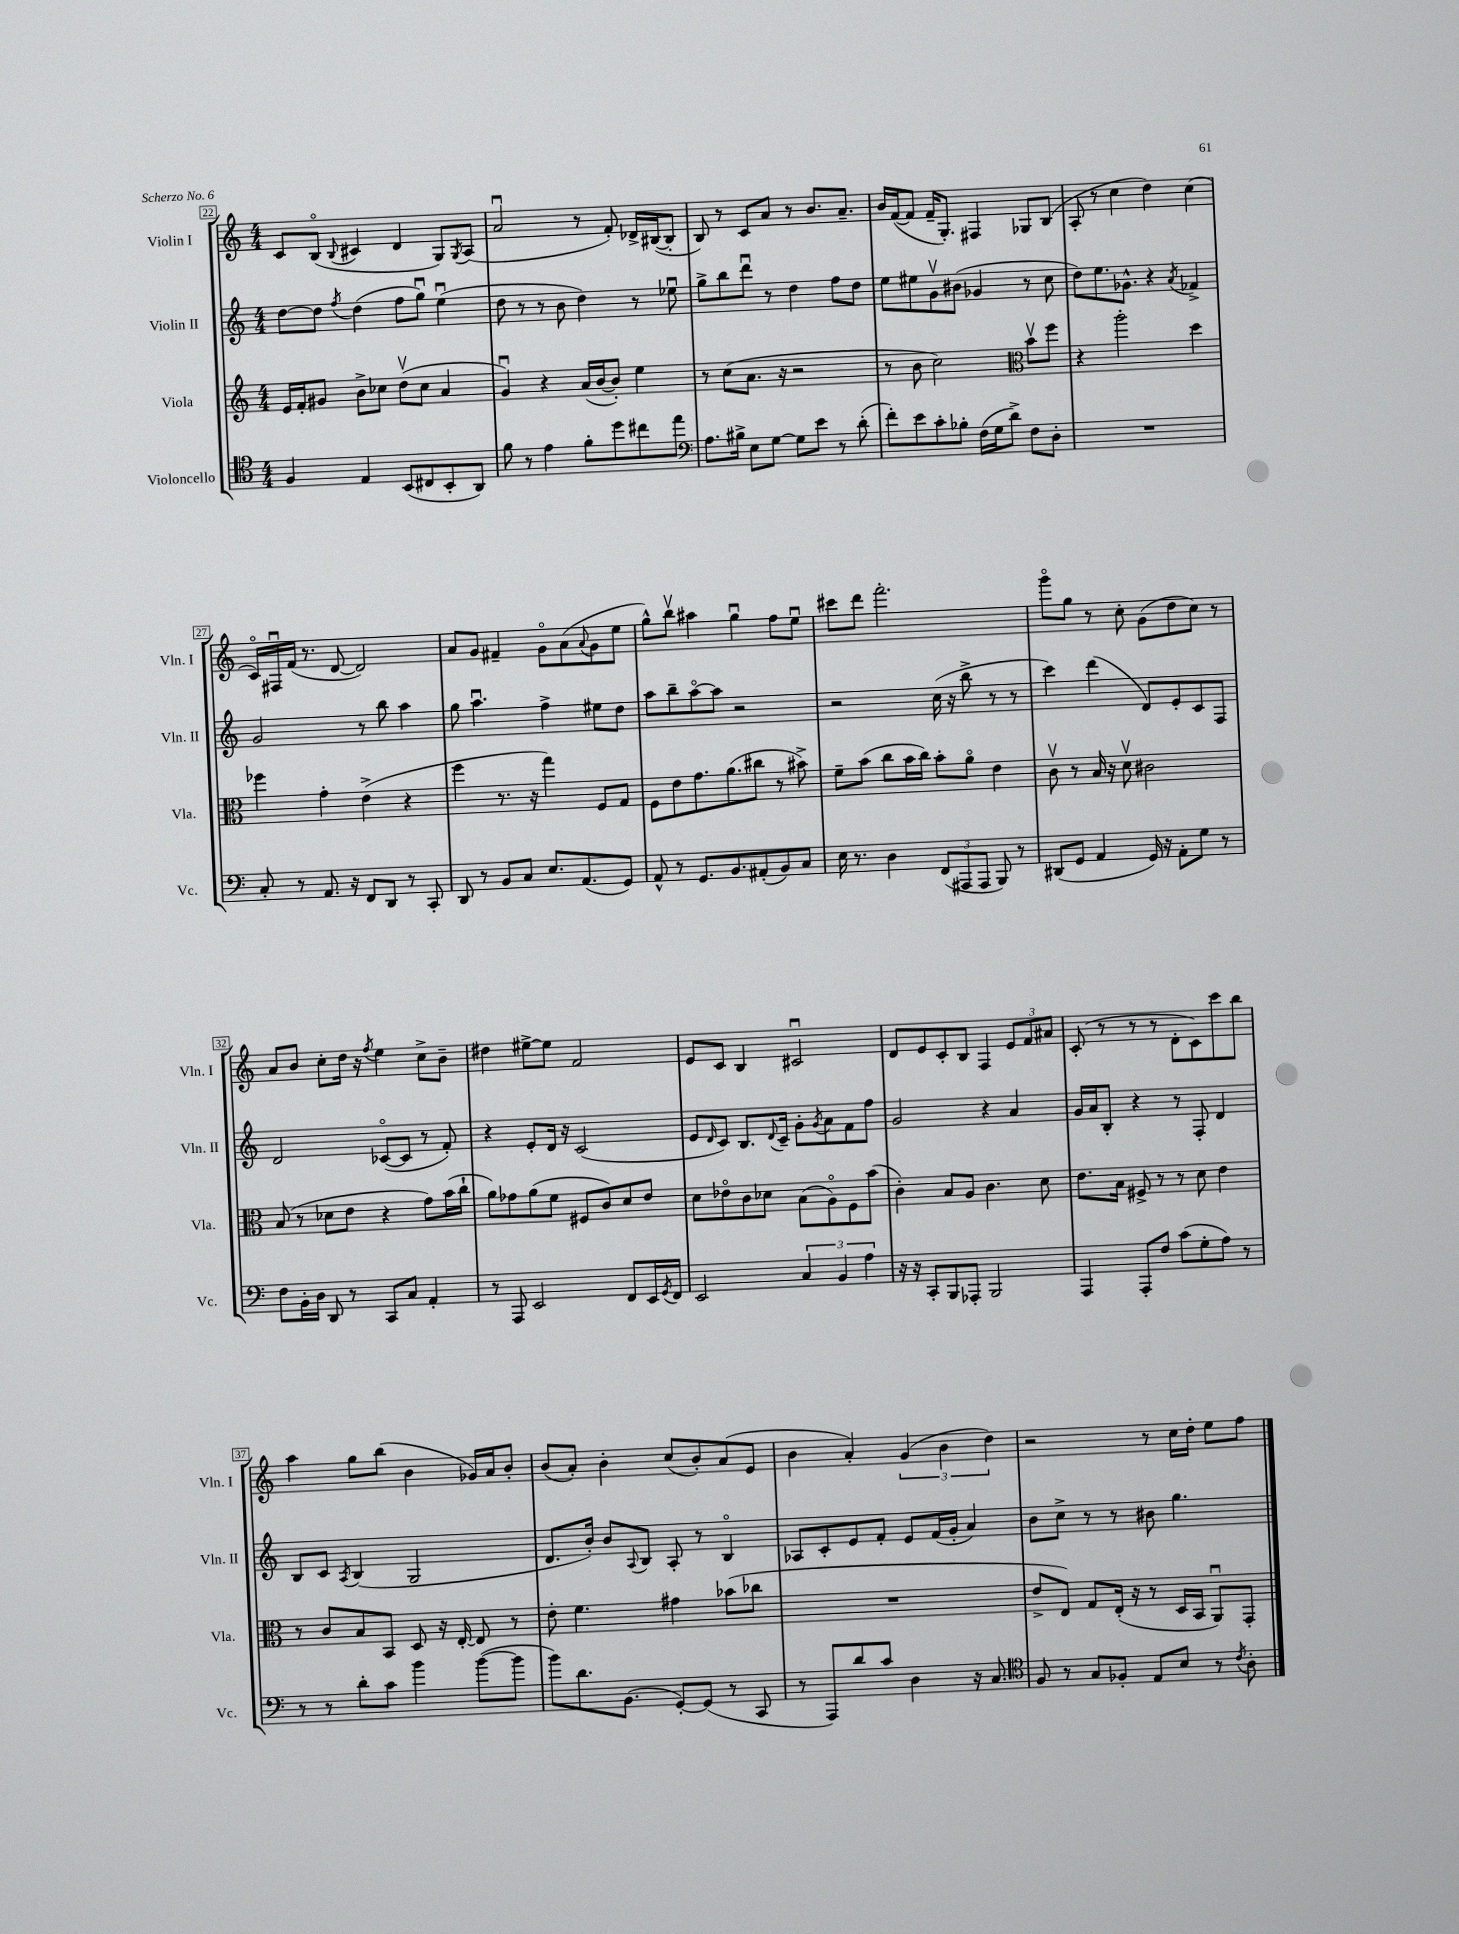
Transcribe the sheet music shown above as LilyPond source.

<<
\new StaffGroup <<
\new Staff = "s0" \with { instrumentName = "Violin I" shortInstrumentName = "Vln. I" } {
    \clef treble \key c \major \numericTimeSignature \time 4/4
    c'8 b8\flageolet( \appoggiatura { b8 } cis'4 d'4 g8) \acciaccatura { g8 } a8( |
    a'2\downbow r8 f'8-.) des'16-> bis16~( bis8-. |
    b8) r8 c'8 a'8 r8 b'8. a'8.-- |
    b'16 f'16~( f'8 f'16-- g8.-.) fis4 ges8 b8( |
    a8-. r8 c''4 d''4) c''4( |
    c'16\flageolet) fis16\downbow f'16( r8. d'8~ d'2) |
    a'8 g'8 fis'4-- g'8\flageolet a'8( \appoggiatura { a'8 } g'8 e''8 |
    g''8-^) b''8\upbow ais''4 g''4\downbow f''8 e''8\downbow |
    cis'''8 d'''8 f'''2.-. |
    g'''8\flageolet g''8 r8 c''8-. g'8( d''8 c''8) r8 |
    a'8 b'8 c''8-. d''16 r16 \acciaccatura { f''8 } e''4 c''8-> b'8-- |
    dis''4 eis''8~-> eis''8 f'2 |
    e'8 c'8 b4 cis'2\downbow |
    d'8 e'8 c'8-. b8 f4 \tuplet 3/2 { e'8 f'8 ais'8 } |
    c'8-.( r8 r8 r8 d'8-. c'8) c'''8 b''8 |
    a''4 g''8 b''8( b'4 ges'16) a'16 b'8-. |
    b'8( a'8-.) b'4-. c''8( b'8-.) a'8( e'8 |
    b'4 a'4-.) \tuplet 3/2 { g'4( b'4 d''4) } |
    r2 r8 c''16 d''16-. e''8 f''8 \bar "|." |
}
\new Staff = "s1" \with { instrumentName = "Violin II" shortInstrumentName = "Vln. II" } {
    \clef treble \key c \major \numericTimeSignature \time 4/4
    d''8~ d''8 \acciaccatura { f''8 } d''4( f''8 g''8\downbow) e''4\downbow( |
    d''8 r8 r8 b'8 d''4) r8 ees''8\downbow |
    g''8-> b''8 d'''8\downbow r8 d''4 f''8 d''8 |
    e''8 eis''8 g'8\upbow bis'8( ges'4 r8 c''8 |
    d''8) e''8. ges'8.-^ r4 \acciaccatura { a'8 } fes'4-> |
    g'2 r8 b''8 a''4 |
    g''8 a''4.\downbow f''4-> eis''8 d''8 |
    a''8 b''8-- a''8~\flageolet a''8 r2 |
    r2 c''16( r16 b''8-> r8 r8 |
    c'''4) d'''4( d'8) e'8-. c'8 f8 |
    d'2 ces'8~\flageolet( ces'8 r8 f'8-.) |
    r4 e'8-. d'16 r16 c'2( |
    e'8 \grace { d'16 } c'8) b8. \appoggiatura { d'8 } c'16-- g'8-. \acciaccatura { g'8 } a'8 f'8 f''8 |
    g'2 r4 a'4 |
    g'16 a'16 b8-. r4 r8 f8-. d'4 |
    b8 c'8 \acciaccatura { a8 } b4( g2 |
    d'8. b'16-.) b'8 \appoggiatura { a8 } b8 a8-. r8 b4\flageolet |
    aes8 c'8-. e'8 f'8-. e'8 f'16( g'16-. a'4) |
    b'8 c''8-> r8 r8 bis'8 g''4. \bar "|." |
}
\new Staff = "s2" \with { instrumentName = "Viola" shortInstrumentName = "Vla." } {
    \clef treble \key c \major \numericTimeSignature \time 4/4
    e'16 f'16-. gis'8 b'8-> ces''8 d''8\upbow( ces''8 a'4 |
    g'4\downbow) r4 a'16( b'16~ b'8-.) e''4 |
    r8 c''8( a'8. r16 r2 |
    r8 b'8 c''2) \clef alto b'8\upbow f''8 |
    r4 a''2-. d''4 |
    fes''4 g'4-. e'4->( r4 |
    f''4 r8. r16 g''4) f8 g8 |
    f8 e'8 g'8. a'8.( cis''8 r8 bis'8->) |
    f'8-- b'8( c''8 b'16 c''16) b'8-. a'8\flageolet e'4 |
    c'8\upbow r8 b16 r16 d'8\upbow cis'2 |
    b8( r8 des'8 e'8 r4 g'8) b'16( c''16-! |
    a'8) ges'8 a'8( f'8 fis8 c'8) d'8 e'8 |
    d'8 ees'8\flageolet c'8 des'8 b8( a8\flageolet) f8 b'8( |
    c'4-.) b8 a8 c'4. d'8 |
    e'8. b16 fis8-> r8 r8 d'8 e'4 |
    r8 c'8 b8 b,8 d8 r16 e16~-. e8 r8 |
    e'8-. f'4. gis'4 bes'8( ces''8 |
    R1 |
    e'8-> e8) g8 e16-.( r16 r8 d16 b,16 a,8\downbow) g,8-. \bar "|." |
}
\new Staff = "s3" \with { instrumentName = "Violoncello" shortInstrumentName = "Vc." } {
    \clef tenor \key c \major \numericTimeSignature \time 4/4
    f4 e4 b,8( cis8 b,8-. a,8) |
    f'8 r8 e'4 f'8-. d''8 cis''8 e''8 |
    \clef bass a8. bis16-> e8 g8~ g8 e'8 r8 d'8-.( |
    f'8-.) e'8 c'8-. bes8-. f16( g16 d'8->) f8 d8-. |
    R1 |
    c8-. r8 a,8. r16 f,8 d,8 r8 c,8-. |
    d,8 r8 b,8 c8 e8. a,8.( g,8) |
    a,8-^ r8 g,8. b,8. ais,8-.( b,8) c8 |
    e16 r8. d4 \tuplet 3/2 { f,8( ais,,8 ais,,8 } b,,8) r8 |
    dis,8( g,8 a,4 g,16) r16 a,8-. g8 r8 |
    f8 b,16-. d16 d,8 r8 c,8 c8 a,4-. |
    r8 a,,8 e,2 f,8 e,16 \acciaccatura { g,8 } f,16 |
    e,2 \tuplet 3/2 { c4 b,4 a4 } |
    r16 r16 c,8-. b,,8 aes,,8-. b,,2 |
    a,,4 a,,8-. f8 c'8( g8-. a8) r8 |
    r8 r8 d'8-. c'8 b'4 b'8~( b'8 |
    b'8) d'8. b,8.( g,8~-.) g,8( r8 c,8 |
    r8 a,,8) d'8 c'8 d4 r16 c8. |
    \clef tenor f8 r8 g8 fes8-. e8 b8 r8 \acciaccatura { c'8 } a8-. \bar "|." |
}
>>
>>
\layout { \context { \Score currentBarNumber = #22 \override BarNumber.stencil = #(make-stencil-boxer 0.1 0.3 ly:text-interface::print) } }
